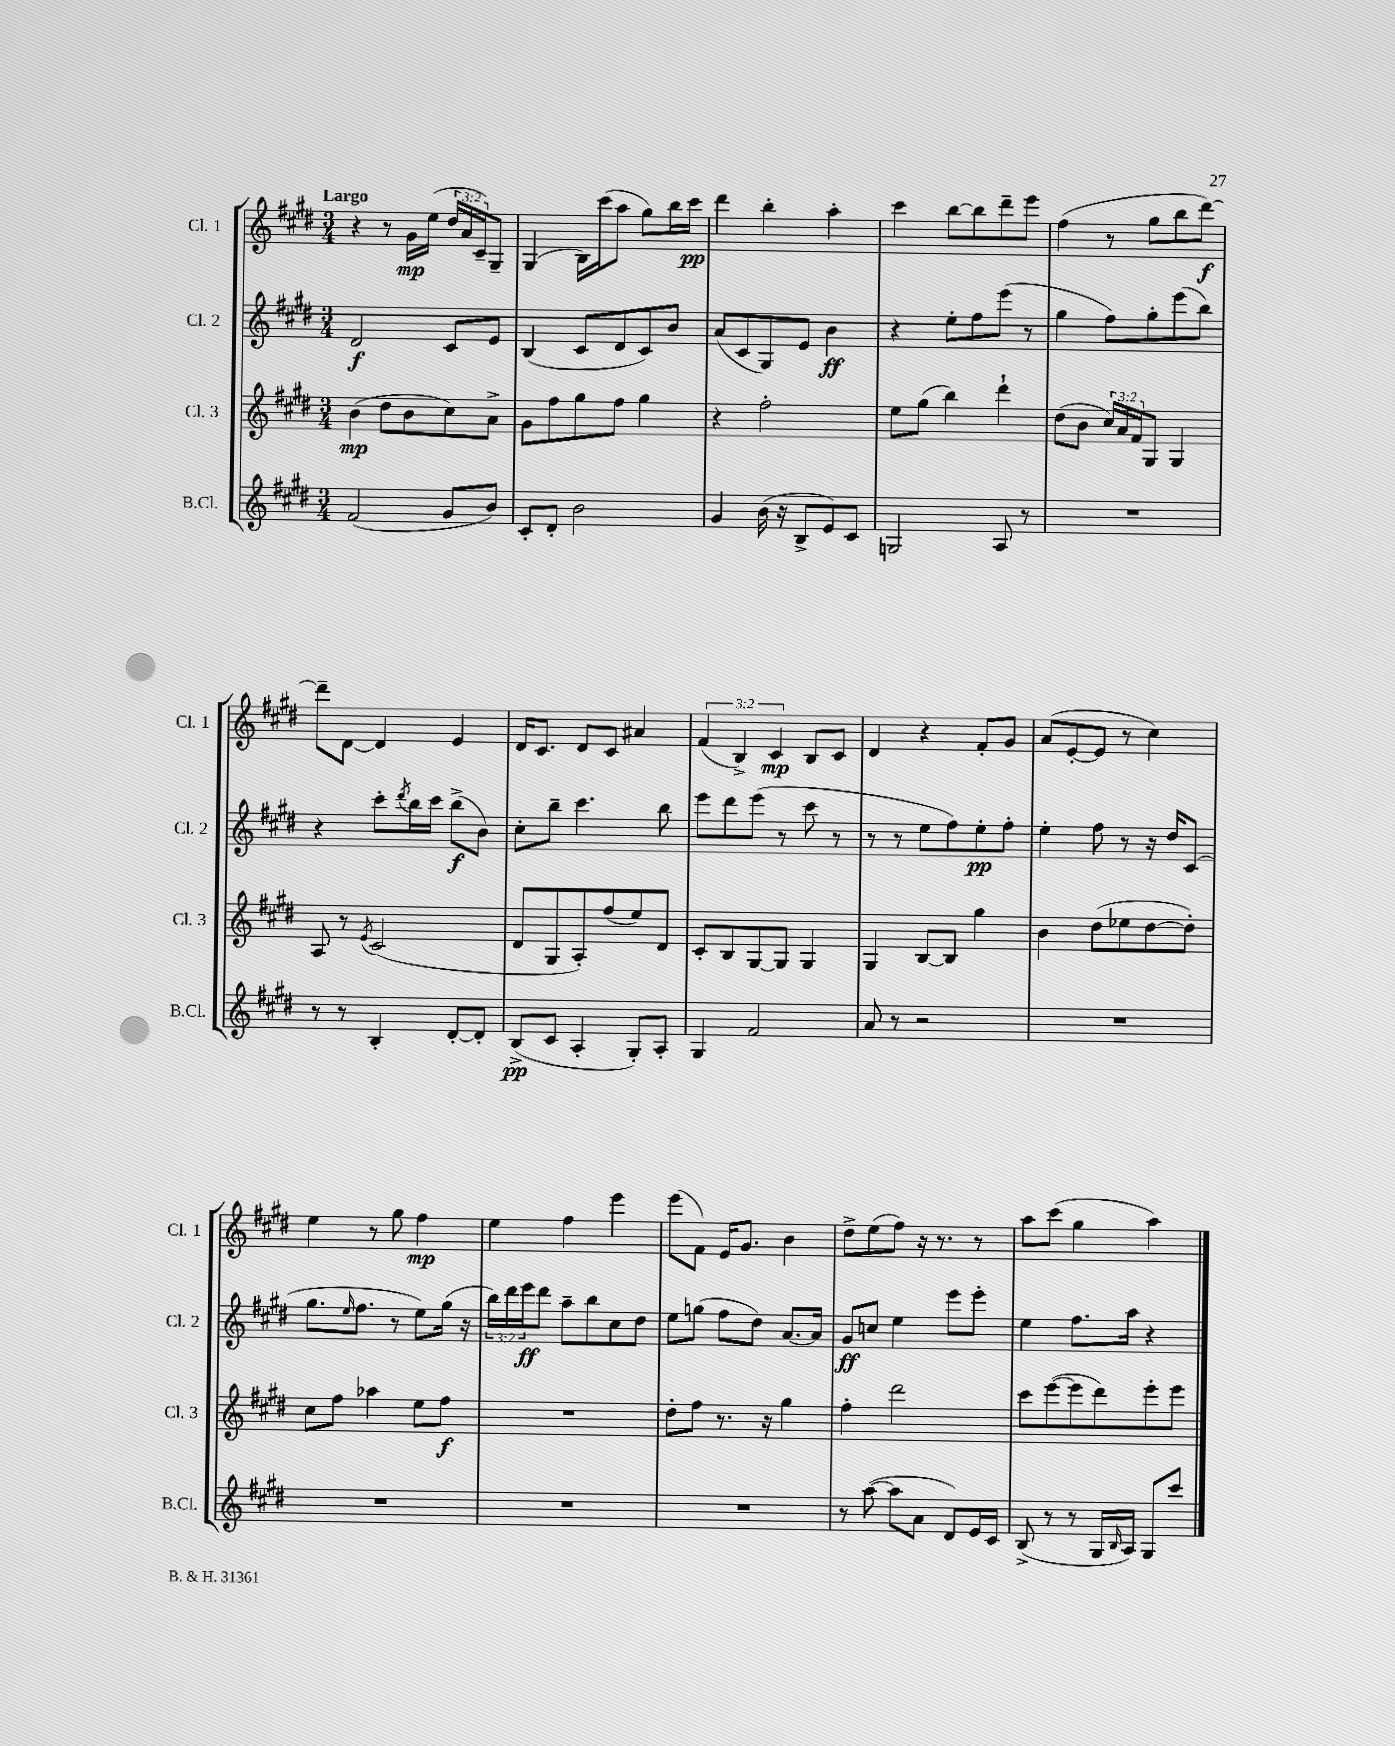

**kern	**kern	**kern	**kern
*staff4	*staff3	*staff2	*staff1
*clefG2	*clefG2	*clefG2	*clefG2
*k[f#c#g#d#]	*k[f#c#g#d#]	*k[f#c#g#d#]	*k[f#c#g#d#]
*M3/4	*M3/4	*M3/4	*M3/4
(2f#	(4b	2d#	4r
.	8dd#	.	8r
.	8b	.	16g#
.	.	.	(16ee
8g#	8cc#)	8c#	24dd#
.	.	.	24a
.	.	.	24c#~)
8b)	8a^	8e	8G#~
=	=	=	=
8c#'	8g#	(4B	(4G#
8d#'	8ff#	.	.
2b	8gg#	8c#	16B)
.	.	.	(16ccc#
.	8ff#	8d#	8aa
.	4gg#	8c#)	8gg#)
.	.	8b	16bb
.	.	.	16ccc#
=	=	=	=
4g#	4r	(8a	4ddd#
.	.	8c#	.
(16b	2ff#'	8G#)	4bb'
16r	.	.	.
8B^	.	8e	.
8e)	.	4b	4aa'
8c#	.	.	.
=	=	=	=
2G	8ee	4r	4ccc#
.	(8gg#	.	.
.	4bb)	8ee'	[8bb
.	.	8ff#	8bb]
8A	4ddd#`	(8eee	8ddd#~
8r	.	8r	8eee
=	=	=	=
2.r	(8dd#	4gg#	(4ff#
.	8b	.	.
.	24cc#)	8ff#)	8r
.	24a	.	.
.	24f#	.	.
.	8G#	8gg#'	8gg#
.	4G#	(8eee	8bb
.	.	8bb)	[8ddd#)
=	=	=	=
8r	8A	4r	8ddd#~]
8r	8r	.	[8d#
.	8qe	.	.
4B'	(2c#	8ccc#'	4d#]
.	.	8qddd#	.
.	.	16bb	.
.	.	16ccc#	.
[8d#'	.	(8bb^	4e
8d#']	.	8b)	.
=	=	=	=
(8B^	8d#	8cc#'	16d#
.	.	.	8.c#
8c#	8G#	8bb~	.
4A'	8A')	4.ccc#	8d#
.	(8ff#	.	8c#
8G#')	8ee)	.	4a#
8A'	8d#	8bb	.
=	=	=	=
4G#	8c#'	8eee	(6f#
.	8B	8ddd#	.
.	.	.	6B^)
2f#	[8G#	(8eee	.
.	.	.	6c#
.	8G#]	8r	.
.	4G#	8ccc#	8B
.	.	8r	8c#
=	=	=	=
8a	4G#	8r	4d#
8r	.	8r	.
2r	[8B	8ee	4r
.	8B]	8ff#)	.
.	4gg#	8ee'	8f#'
.	.	8ff#'	8g#
=	=	=	=
2.r	4b	4ee'	(8a
.	.	.	[8e'
.	(8dd#	8ff#	8e]
.	8ee-	8r	8r
.	[8dd#	16r	4cc#)
.	.	16dd#	.
.	8dd#'])	(8c#	.
=	=	=	=
2.r	8cc#	8.gg#	4ee
.	8ff#	.	.
.	.	16qqee	.
.	.	8.ff#	.
.	4aa-	.	8r
.	.	8r	8gg#
.	8ee	8ee)	4ff#
.	8ff#	(16gg#	.
.	.	16r	.
=	=	=	=
2.r	2.r	24bb)	4ee
.	.	24ddd#	.
.	.	24eee	.
.	.	8ddd#	.
.	.	8aa~	4ff#
.	.	8bb	.
.	.	8cc#	4eee
.	.	8dd#	.
=	=	=	=
2.r	8dd#'	8ee	(8eee
.	8ff#	(8gg	8f#)
.	8.r	8ff#	16e
.	.	.	8.g#
.	.	8dd#)	.
.	16r	.	.
.	4gg#	[8.a	4b
.	.	16a]	.
=	=	=	=
8r	4ff#'	8g#	8dd#^
([8aa	.	8cc	(8ee
8aa]	2ddd#	4ee	8ff#)
8a	.	.	16r
.	.	.	8.r
8d#)	.	8eee	.
16e	.	8eee'	8r
16c#	.	.	.
=	=	=	=
(8B^	8ccc#	4ee	8aa
8r	([8eee	.	(8ccc#
8r	8eee]	8.ff#	4gg#
16G#	8ddd#)	.	.
16qqB	.	.	.
16A)	.	16aa	.
8G#	8eee'	4r	4aa)
8ccc#	8eee	.	.
==	==	==	==
*-	*-	*-	*-
